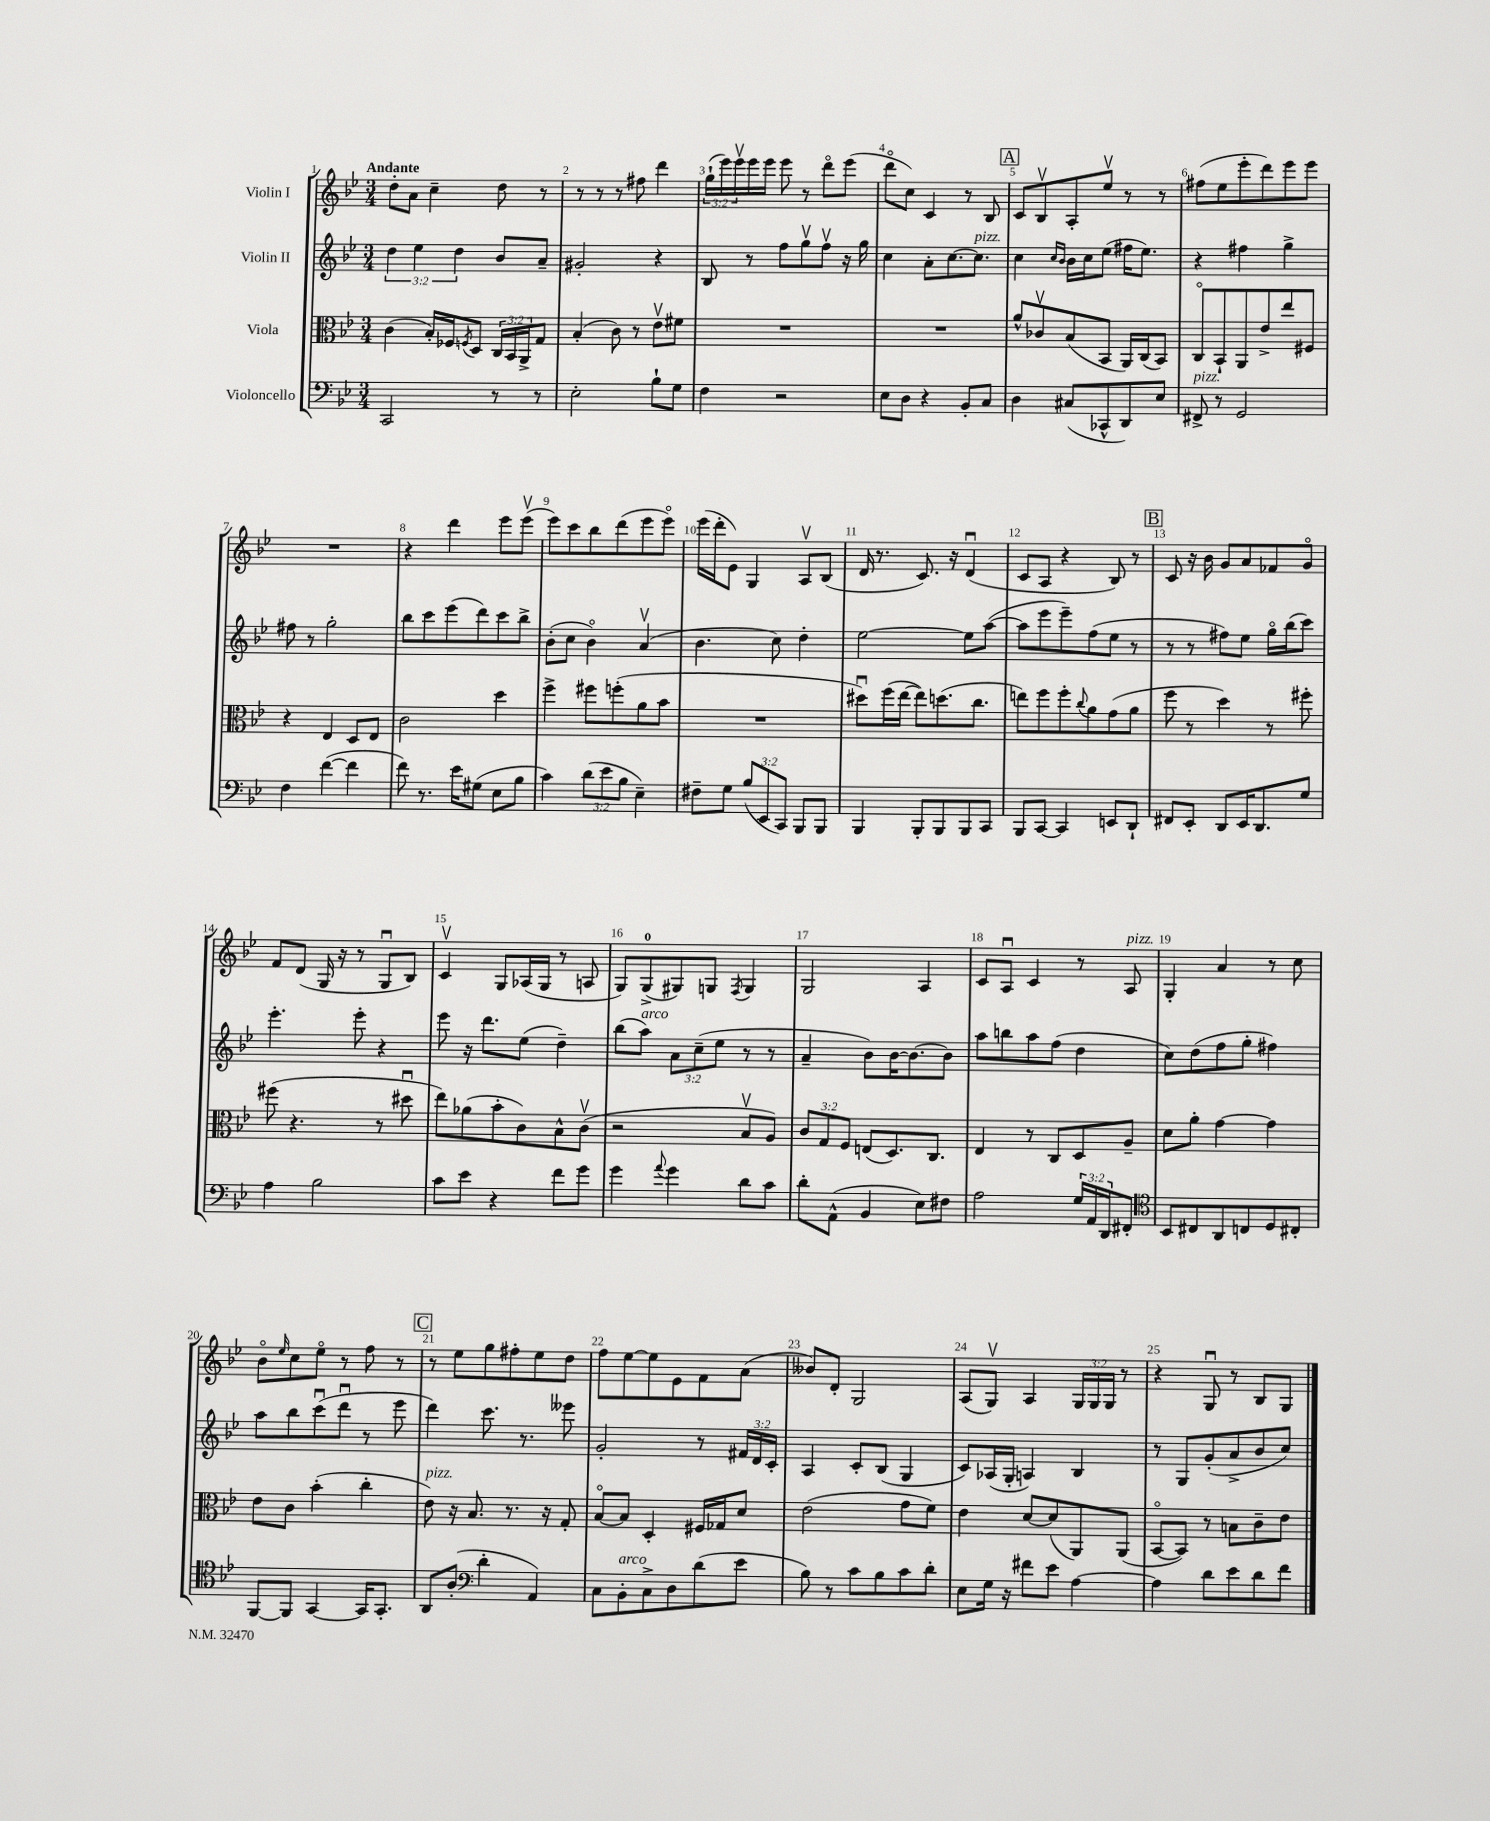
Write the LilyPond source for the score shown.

<<
\new StaffGroup <<
\new Staff = "s0" \with { instrumentName = "Violin I" } {
    \clef treble \key bes \major \numericTimeSignature \time 3/4 \override Staff.TupletNumber.text = #tuplet-number::calc-fraction-text \tempo "Andante"
    d''8-. a'8 c''4-- d''8 r8 |
    r8 r8 r8 fis''8 d'''4 |
    \tuplet 3/2 { g''16-!( ees'''16) ees'''16\upbow } ees'''16 ees'''16 ees'''8 r8 d'''8\flageolet ees'''8( |
    d'''8\flageolet c''8) c'4 r8 bes8 |
    \mark \markup { \box "A" } c'8 bes8\upbow a8-. ees''8\upbow r8 r8 |
    fis''8( ees''8 ees'''8-. d'''8) ees'''8 ees'''8 |
    R2. |
    r4 d'''4 ees'''8 ees'''8\upbow( |
    ees'''8) c'''8 bes''8 d'''8( ees'''8 ees'''8\flageolet) |
    ees'''16( d'''16-. ees'8) g4 a8\upbow bes8( |
    d'16 r8. c'8.) r16 d'4\downbow( |
    c'8 a8 r4 bes8) r8 |
    \mark \markup { \box "B" } c'8 r16 bes'16 g'8 a'8 fes'8 g'8\flageolet |
    f'8 d'8( g16 r16 r8 g8\downbow bes8) |
    c'4\upbow g8 aes16( g16 r8 a8 |
    g8) g8-0->( gis8) g8 \acciaccatura { f8 } g4 |
    g2 a4 |
    c'8 a8\downbow c'4 r8 a8^\markup { \italic "pizz." } |
    g4-. a'4 r8 c''8 |
    bes'8\flageolet \grace { ees''16 } c''8 ees''8\flageolet r8 f''8 r8 |
    \mark \markup { \box "C" } r8 ees''8 g''8 fis''8-. ees''8 d''8 |
    f''8 ees''8~ ees''8 ees'8 f'8 a'8( |
    beses'8) d'8-. g2 |
    a8( g8\upbow) a4 \tuplet 3/2 { g16 g16 g16 } r8 |
    r4 g8\downbow r8 bes8 g8 \bar "|." |
}
\new Staff = "s1" \with { instrumentName = "Violin II" } {
    \clef treble \key bes \major \numericTimeSignature \time 3/4 \override Staff.TupletNumber.text = #tuplet-number::calc-fraction-text
    \tuplet 3/2 { d''4 ees''4 d''4 } bes'8 a'8-- |
    gis'2-. r4 |
    bes8 r8 f''8 g''8\upbow f''8\upbow r16 g''16 |
    c''4 a'8-. c''8.~ c''8.^\markup { \italic "pizz." } |
    \mark \markup { \box "A" } c''4 \grace { c''16 bes'16 } bes'16 c''16 ees''8( fis''16 ees''8.) |
    r4 fis''4 g''4-> |
    fis''8 r8 g''2-. |
    bes''8 c'''8 ees'''8( d'''8) c'''8 bes''8-> |
    bes'8-.( c''8 bes'4\flageolet) a'4\upbow( |
    bes'4. c''8) d''4-. |
    ees''2~ ees''8 a''8~( |
    a''8 ees'''8 ees'''8--) f''8( ees''8 r8 |
    \mark \markup { \box "B" } r8 r8 fis''8) ees''8 g''16\flageolet bes''16( c'''8) |
    ees'''4.-. ees'''8-. r4 |
    ees'''8 r16 d'''8. ees''8( d''4--) |
    bes''8( a''8^\markup { \italic "arco" }) \tuplet 3/2 { a'8 c''8--( ees''8 } r8 r8 |
    a'4-- bes'8) bes'16~ bes'8.~ bes'8 |
    a''8 b''8 a''8 f''8( d''4 |
    c''8) d''8( f''8 g''8-. fis''4) |
    a''8 bes''8 c'''8\downbow( d'''8\downbow r8 ees'''8 |
    \mark \markup { \box "C" } d'''4) c'''8. r8. eeses'''8 |
    g'2-. r8 \tuplet 3/2 { fis'16 d'16 c'16-. } |
    a4 c'8-. bes8( g4 |
    c'8) aes16( g16-. a4) bes4 |
    r8 g8 g'8-.( a'8-> bes'8 c''8) \bar "|." |
}
\new Staff = "s2" \with { instrumentName = "Viola" } {
    \clef alto \key bes \major \numericTimeSignature \time 3/4 \override Staff.TupletNumber.text = #tuplet-number::calc-fraction-text
    c'4( bes16-.) fes16 \acciaccatura { f8 } d8 \tuplet 3/2 { c16 bes,16 a,16-> } g8 |
    bes4-.( c'8) r8 ees'8\upbow fis'8 |
    R2. |
    R2. |
    \mark \markup { \box "A" } a'8-^ ces'8\upbow bes8( bes,8 a,16) c16( bes,8) |
    c8\flageolet bes,8-! a,8 ees'8-> ees''8 fis8 |
    r4 ees4 d8 ees8 |
    c'2 d''4 |
    f''4-> fis''8 f''8-.( a'8 bes'8 |
    R2. |
    dis''8\downbow) f''16( ees''16~ ees''8) d''8.( c''8. |
    e''8) f''8 f''8-. \appoggiatura { c''8 } a'8 g'8( a'8 |
    \mark \markup { \box "B" } f''8 r8 d''4) r8 fis''8-. |
    fis''8( r4. r8 dis''8\downbow |
    ees''8) aes'8( bes'8-. c'8) bes8-^ c'8\upbow( |
    r2 bes8\upbow a8) |
    \tuplet 3/2 { c'8 g8 f8 } e8( d8.) c8. |
    ees4 r8 c8 d8 a8-- |
    d'8 a'8-. g'4~ g'4 |
    ees'8 c'8 bes'4-.( c''4-. |
    \mark \markup { \box "C" } ees'8^\markup { \italic "pizz." }) r16 bes8. r8. r16 g8-. |
    bes8~\flageolet bes8 d4-. fis16 ges16 d'8 |
    ees'2( g'8 f'8) |
    ees'4 d'8~ d'8( a,8) a,8( |
    bes,8~\flageolet bes,8) r8 b8 c'8-- ees'8 \bar "|." |
}
\new Staff = "s3" \with { instrumentName = "Violoncello" } {
    \clef bass \key bes \major \numericTimeSignature \time 3/4 \override Staff.TupletNumber.text = #tuplet-number::calc-fraction-text
    c,2 r8 r8 |
    ees2-. bes8-! g8 |
    f4 r2 |
    ees8 d8 r4 bes,8-. c8 |
    \mark \markup { \box "A" } d4 cis8( ces,8-^ d,8) ees8 |
    fis,8->^\markup { \italic "pizz." } r8 g,2 |
    f4 f'4~( f'4 |
    f'8) r8. ees'16 gis8( ees8 bes8 |
    c'4) \tuplet 3/2 { d'8( ees'8 bes8 } ees4--) |
    fis8-- g8 \tuplet 3/2 { bes8( ees,8 c,8) } bes,,8 bes,,8 |
    bes,,4 bes,,8-. bes,,8 bes,,8 c,8 |
    bes,,8 c,8~ c,4 e,8 d,8-! |
    \mark \markup { \box "B" } fis,8 ees,8-. d,8 ees,16 d,8. g8 |
    a4 bes2 |
    c'8 ees'8 r4 f'8 g'8 |
    g'4 \appoggiatura { a'8 } g'4 d'8 c'8 |
    d'8-. a,8-^( bes,4 ees8) fis8 |
    a2 \tuplet 3/2 { g16 a,16 d,16 } fis,8-. |
    \clef tenor bes,8 cis8 a,8 c8 d8 cis8-. |
    f,8~ f,8 g,4~ g,16 g,8.-. |
    \mark \markup { \box "C" } a,8 a8-.( \clef bass d'4-. a,4) |
    c8 bes,8-.^\markup { \italic "arco" } c8-> d8 d'8( ees'8 |
    bes8) r8 c'8 bes8 c'8 d'8-. |
    ees8 g16 r16 fis'8 ees'8 a4~ |
    a4 d'8 ees'8 d'8 f'8 \bar "|." |
}
>>
>>
\layout { \context { \Score \override BarNumber.break-visibility = ##(#f #t #t) barNumberVisibility = #all-bar-numbers-visible } }
